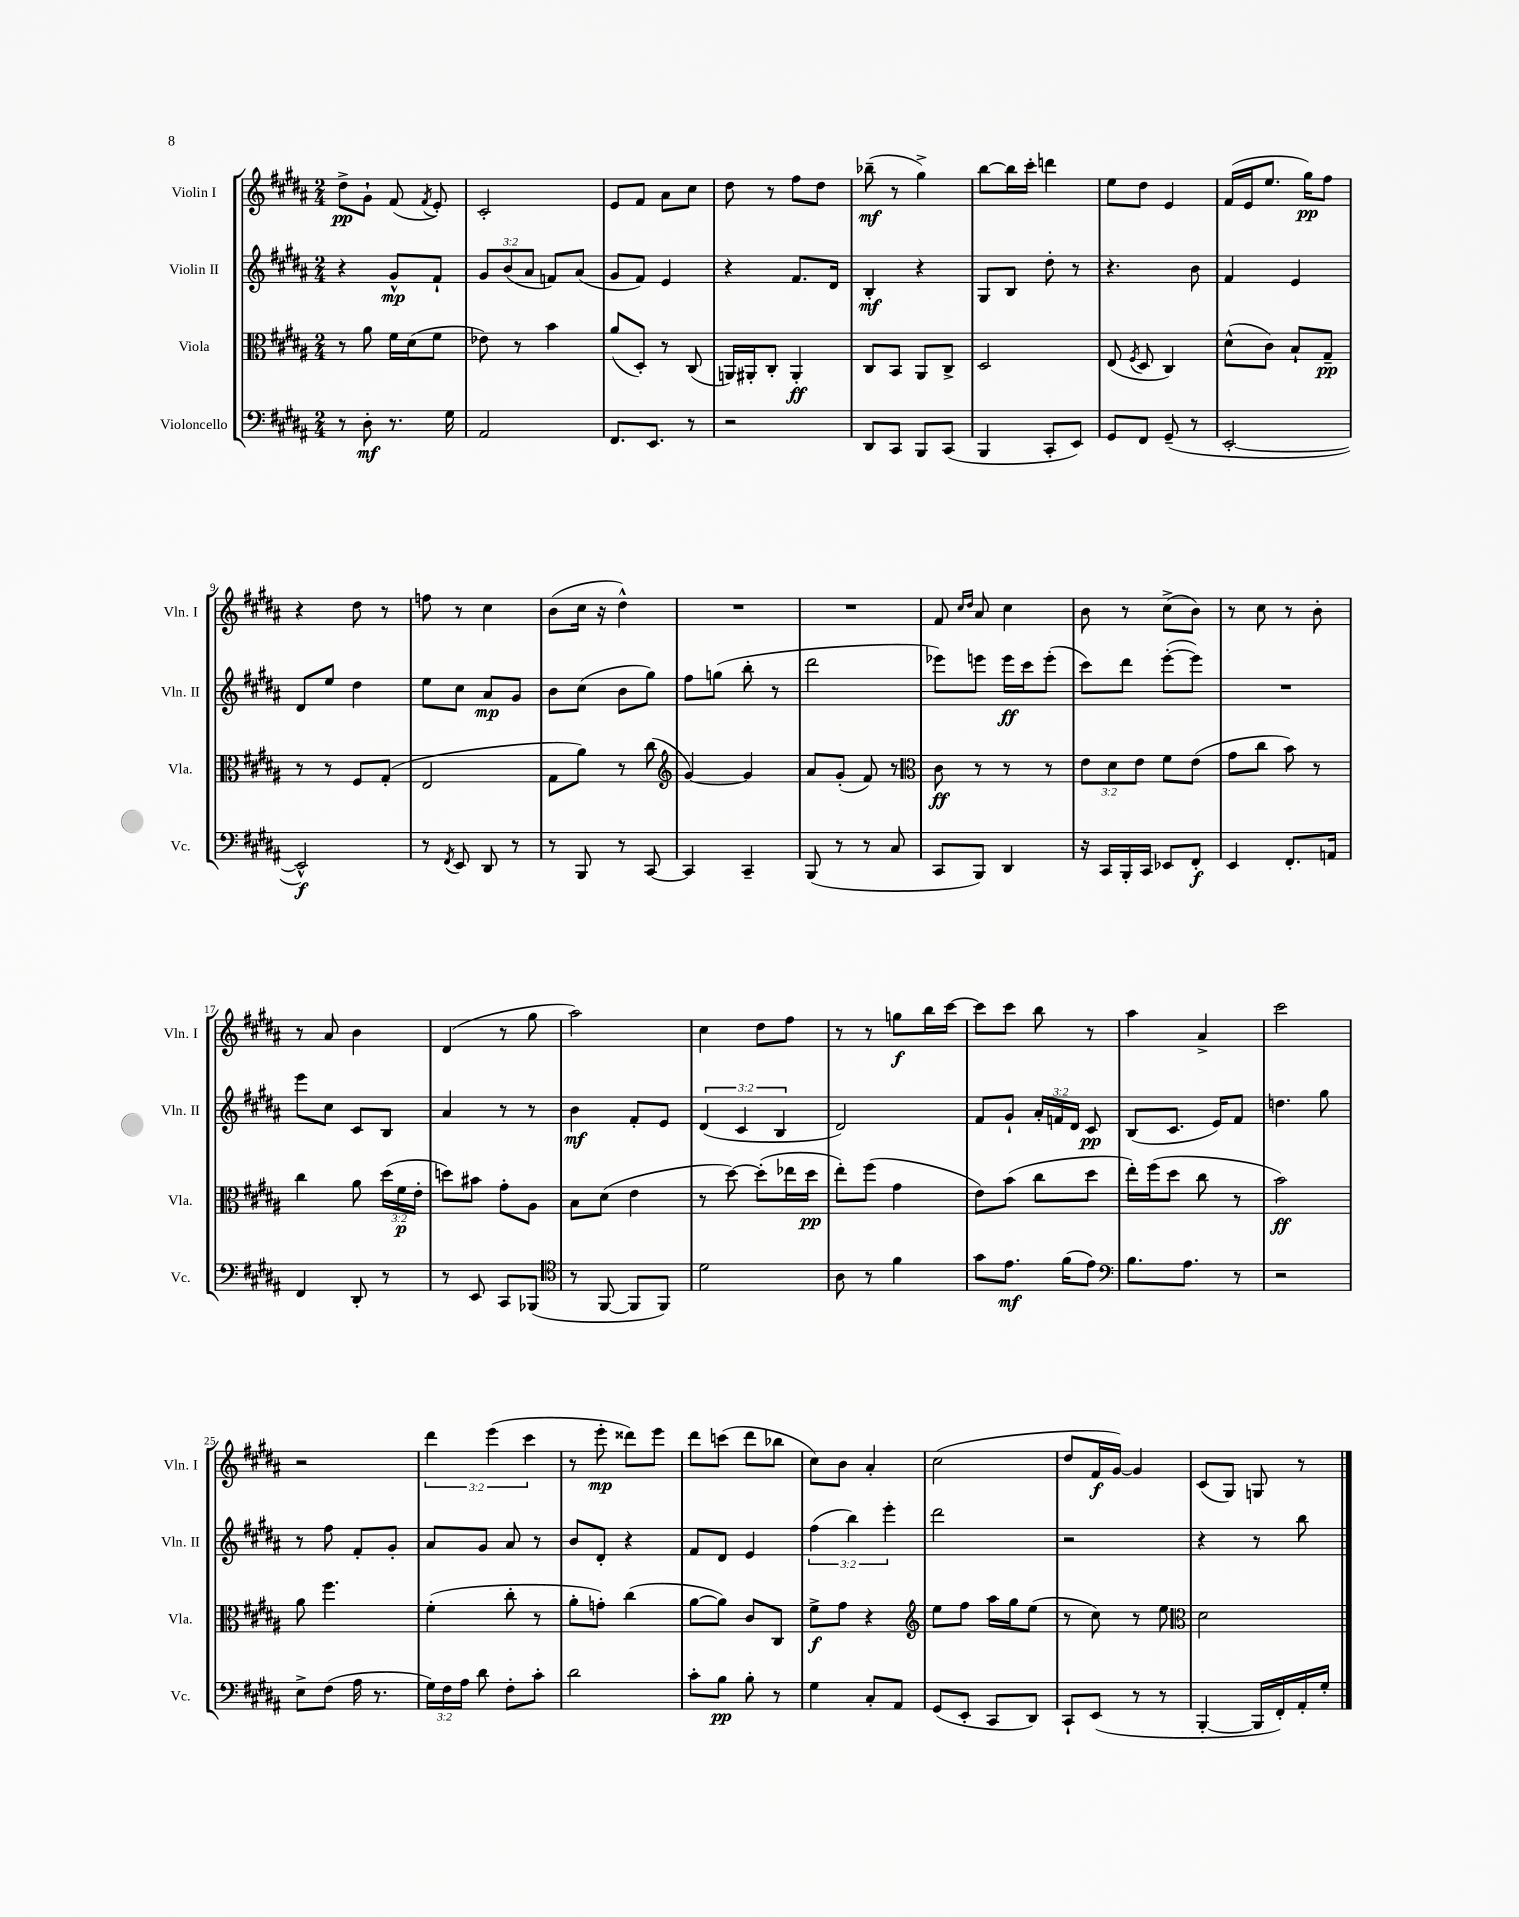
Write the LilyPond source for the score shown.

<<
\new StaffGroup <<
\new Staff = "s0" \with { instrumentName = "Violin I" shortInstrumentName = "Vln. I" } {
    \clef treble \key b \major \numericTimeSignature \time 2/4 \override Staff.TupletNumber.text = #tuplet-number::calc-fraction-text
    \autoBeamOff dis''8[->\pp gis'8]-! fis'8( \acciaccatura { fis'8 } e'8-.) |
    cis'2-. |
    e'8[ fis'8] ais'8[ cis''8] |
    dis''8 r8 fis''8[ dis''8] |
    bes''8--\mf( r8 gis''4->) |
    b''8[~ b''16 cis'''16]-. d'''4 |
    e''8[ dis''8] e'4 |
    fis'16[( e'16 e''8.] gis''16[\pp) fis''8] |
    r4 dis''8 r8 |
    f''8 r8 cis''4 |
    b'8[( cis''16] r16 dis''4-^) |
    R2 |
    R2 |
    fis'8 \grace { cis''16[ dis''16] } ais'8 cis''4 |
    b'8 r8 cis''8[->( b'8]) |
    r8 cis''8 r8 b'8-. |
    r8 ais'8 b'4 |
    dis'4( r8 gis''8 |
    ais''2) |
    cis''4 dis''8[ fis''8] |
    r8 r8 g''8[\f b''16 cis'''16]~ |
    cis'''8[ cis'''8] b''8 r8 |
    ais''4 ais'4-> |
    cis'''2 |
    r2 |
    \tuplet 3/2 { dis'''4 e'''4( cis'''4 } |
    r8 e'''8-.\mp disis'''8[) e'''8] |
    dis'''8[ c'''8]( dis'''8[ bes''8] |
    cis''8[) b'8] ais'4-. |
    cis''2( |
    dis''8[ fis'16\f gis'16]~) gis'4 |
    cis'8[( gis8]) g8 r8 \bar "|." |
}
\new Staff = "s1" \with { instrumentName = "Violin II" shortInstrumentName = "Vln. II" } {
    \clef treble \key b \major \numericTimeSignature \time 2/4 \override Staff.TupletNumber.text = #tuplet-number::calc-fraction-text
    \autoBeamOff r4 gis'8[-^\mp fis'8]-! |
    \tuplet 3/2 { gis'8[ b'8( ais'8] } f'8[) ais'8]( |
    gis'8[ fis'8]) e'4 |
    r4 fis'8.[ dis'16] |
    b4-.\mf r4 |
    gis8[ b8] dis''8-. r8 |
    r4. b'8 |
    fis'4 e'4 |
    dis'8[ e''8] dis''4 |
    e''8[ cis''8] ais'8[\mp gis'8] |
    b'8[ cis''8]( b'8[ gis''8]) |
    fis''8[ g''8]( b''8-. r8 |
    dis'''2 |
    ees'''8[) e'''8] e'''16[\ff cis'''16 e'''8]-.( |
    cis'''8[) dis'''8] e'''8[~-.( e'''8]) |
    R2 |
    e'''8[ cis''8] cis'8[ b8] |
    ais'4 r8 r8 |
    b'4\mf fis'8[-. e'8] |
    \tuplet 3/2 { dis'4( cis'4 b4 } |
    dis'2) |
    fis'8[ gis'8]-! \tuplet 3/2 { ais'16[-. f'16 dis'16] } cis'8\pp |
    b8[( cis'8.] e'16[) fis'8] |
    d''4. gis''8 |
    r8 fis''8 fis'8[-. gis'8]-. |
    ais'8[ gis'8] ais'8 r8 |
    b'8[ dis'8]-. r4 |
    fis'8[ dis'8] e'4 |
    \tuplet 3/2 { fis''4( b''4) e'''4-. } |
    dis'''2 |
    r2 |
    r4 r8 b''8 \bar "|." |
}
\new Staff = "s2" \with { instrumentName = "Viola" shortInstrumentName = "Vla." } {
    \clef alto \key b \major \numericTimeSignature \time 2/4 \override Staff.TupletNumber.text = #tuplet-number::calc-fraction-text
    \autoBeamOff r8 ais'8 fis'16[ dis'16( fis'8] |
    ees'8) r8 b'4 |
    ais'8[( dis8]-.) r8 cis8( |
    a,16[) ais,16-. cis8]-. ais,4-.\ff |
    cis8[ b,8] ais,8[ cis8]-> |
    dis2 |
    e8( \acciaccatura { fis8 } dis8 cis4) |
    dis'8[-^( cis'8]) b8[-! gis8]--\pp |
    r8 r8 fis8[ gis8]-.( |
    e2 |
    gis8[ ais'8]) r8 cis''8( |
    \clef treble gis'4~) gis'4 |
    ais'8[ gis'8]-.( fis'8) r8 |
    \clef alto cis'8\ff r8 r8 r8 |
    \tuplet 3/2 { e'8[ dis'8 e'8] } fis'8[ e'8]( |
    gis'8[ cis''8] b'8) r8 |
    cis''4 ais'8 \tuplet 3/2 { dis''16[( fis'16\p e'16]-. } |
    d''8[) bis'8] gis'8[-. ais8] |
    b8[ dis'8]( e'4 |
    r8 dis''8~) dis''8[-.( ees''16 dis''16]\pp |
    e''8[-.) fis''8]( gis'4 |
    e'8[) b'8]( cis''8[ dis''8] |
    e''16[-.) fis''16( dis''8] cis''8 r8 |
    b'2\ff) |
    ais'8 fis''4. |
    fis'4-.( cis''8-. r8 |
    ais'8[-. g'8]-.) cis''4( |
    ais'8[~ ais'8]) cis'8[ cis8] |
    fis'8[->\f gis'8] r4 |
    \clef treble e''8[ fis''8] ais''16[ gis''16 e''8]( |
    r8 cis''8) r8 e''8 |
    \clef alto dis'2 \bar "|." |
}
\new Staff = "s3" \with { instrumentName = "Violoncello" shortInstrumentName = "Vc." } {
    \clef bass \key b \major \numericTimeSignature \time 2/4 \override Staff.TupletNumber.text = #tuplet-number::calc-fraction-text
    \autoBeamOff r8 dis8-.\mf r8. gis16 |
    ais,2 |
    fis,8.[ e,8.] r8 |
    r2 |
    dis,8[ cis,8] b,,8[ cis,8]( |
    b,,4 cis,8[-. e,8]) |
    gis,8[ fis,8] gis,8--( r8 |
    e,2~-. |
    e,2-^\f) |
    r8 \acciaccatura { fis,8 } e,8 dis,8 r8 |
    r8 b,,8 r8 cis,8~ |
    cis,4 cis,4-- |
    b,,8( r8 r8 cis8 |
    cis,8[ b,,8]) dis,4 |
    r16 cis,16[ b,,16-. cis,16] ees,8[ fis,8]-.\f |
    e,4 fis,8.[-. a,16] |
    fis,4 dis,8-. r8 |
    r8 e,8 cis,8[ bes,,8]( |
    \clef tenor r8 fis,8~ fis,8[ fis,8]) |
    dis'2 |
    ais8 r8 fis'4 |
    gis'8[ e'8.]\mf fis'16[( e'8]) |
    \clef bass b8.[ ais8.] r8 |
    r2 |
    e8[-> fis8]( ais16 r8. |
    \tuplet 3/2 { gis16[) fis16 ais16] } dis'8 fis8[-. cis'8]-. |
    dis'2 |
    cis'8[-. b8]\pp b8-. r8 |
    gis4 cis8[-. ais,8] |
    gis,8[( e,8]-. cis,8[ dis,8]) |
    cis,8[-! e,8]( r8 r8 |
    b,,4~-. b,,16[ fis,16-.) ais,16-. gis16]-. \bar "|." |
}
>>
>>
